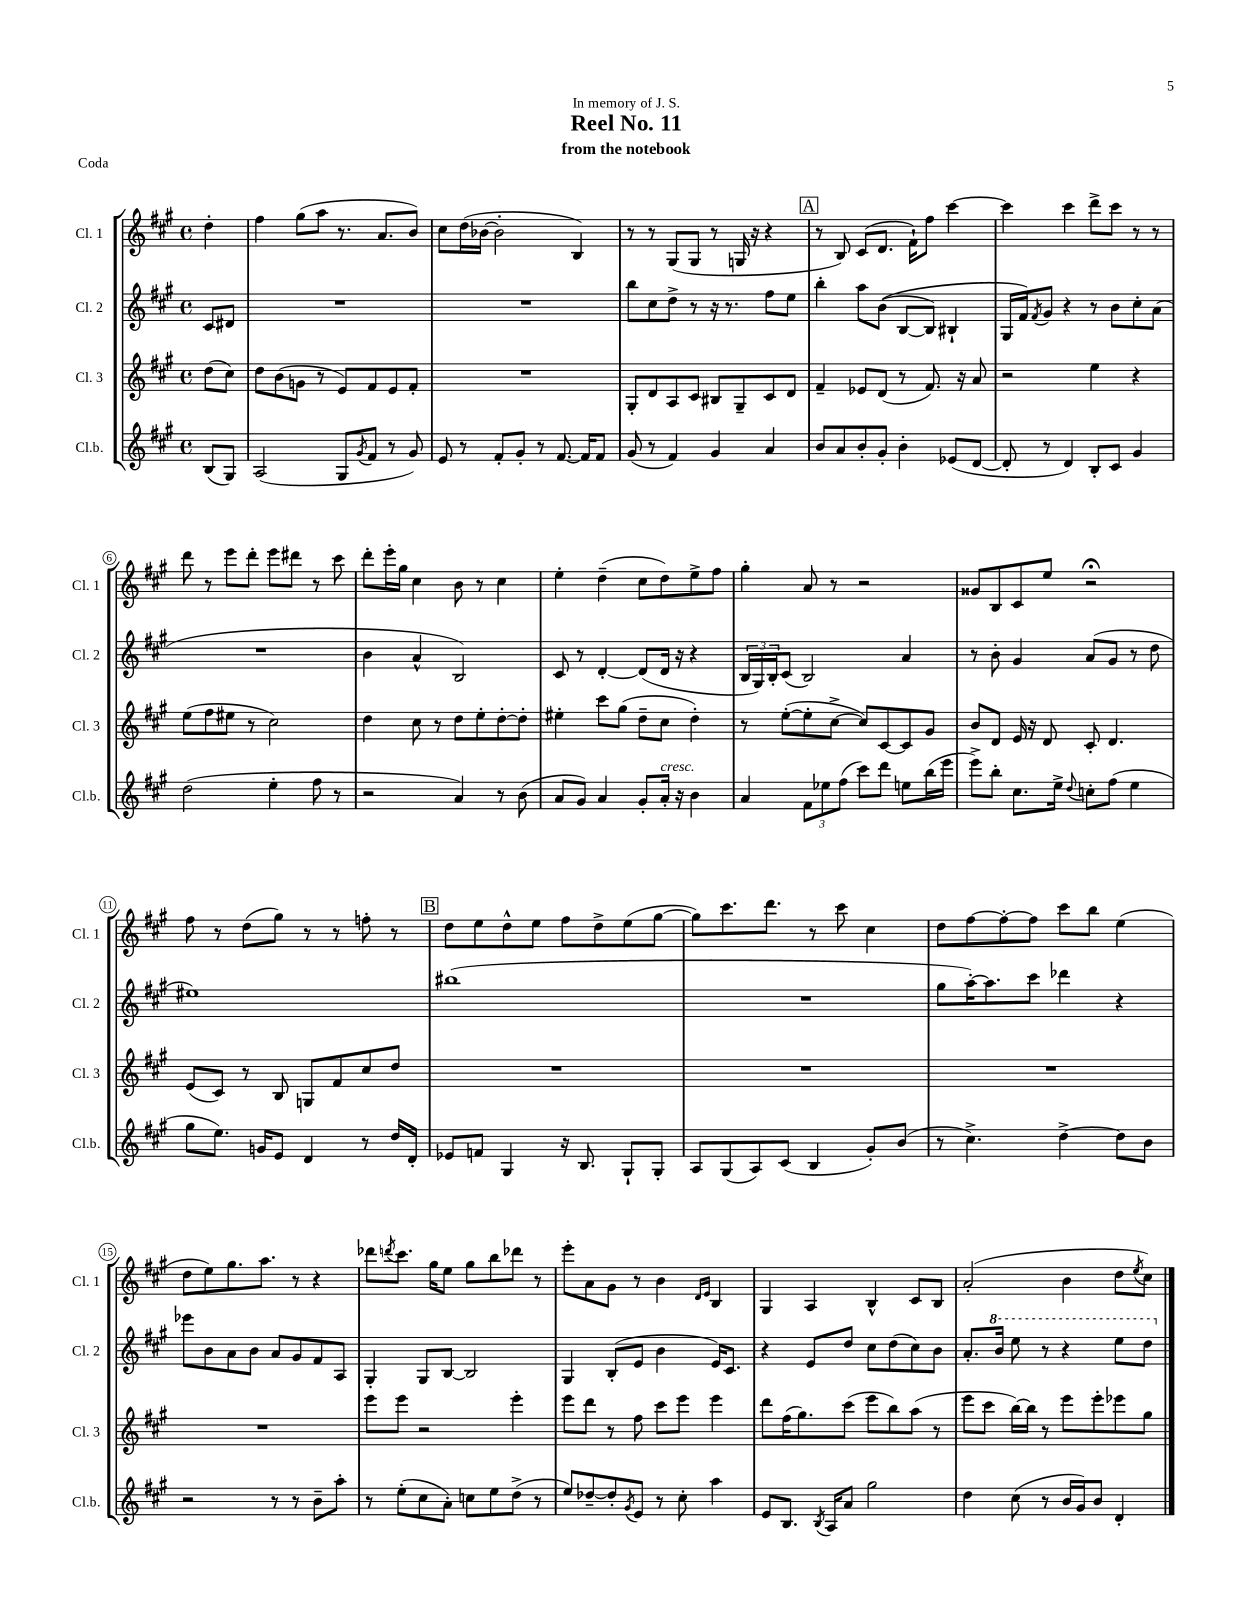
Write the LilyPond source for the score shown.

\header { title = "Reel No. 11" subtitle = "from the notebook" dedication = "In memory of J. S." piece = "Coda" }
<<
\new StaffGroup <<
\new Staff = "s0" \with { instrumentName = "Cl. 1" shortInstrumentName = "Cl. 1" } {
    \clef treble \key a \major \defaultTimeSignature \time 4/4 \partial 4
    d''4-. |
    fis''4 gis''8( a''8 r8. a'8. b'8) |
    cis''8 d''16( bes'16~ bes'2-. b4) |
    r8 r8 gis8( gis8 r8 g16 r16 r4 |
    \mark \markup { \box "A" } r8 b8) cis'8( d'8. fis'16-!) fis''8 cis'''4~ |
    cis'''4 cis'''4 d'''8-> cis'''8 r8 r8 |
    d'''8 r8 e'''8 d'''8-. e'''8 dis'''8 r8 cis'''8 |
    d'''8-. e'''16-. gis''16 cis''4 b'8 r8 cis''4 |
    e''4-. d''4--( cis''8 d''8) e''8-> fis''8 |
    gis''4-. a'8 r8 r2 |
    gisis'8 b8 cis'8 e''8 r2\fermata |
    fis''8 r8 d''8( gis''8) r8 r8 f''8-. r8 |
    \mark \markup { \box "B" } d''8 e''8 d''8-^ e''8 fis''8 d''8-> e''8( gis''8~ |
    gis''8) cis'''8. d'''8. r8 cis'''8 cis''4 |
    d''8 fis''8~ fis''8~-. fis''8 cis'''8 b''8 e''4( |
    d''8 e''8) gis''8. a''8. r8 r4 |
    des'''8 \acciaccatura { d'''8 } cis'''8. gis''16 e''8 gis''8 b''8 des'''8 r8 |
    e'''8-. a'8 gis'8 r8 b'4 \grace { d'16 e'16 } b4 |
    gis4 a4 b4-^ cis'8 b8 |
    a'2-.( b'4 d''8 \acciaccatura { e''8 } cis''8) \bar "|." |
}
\new Staff = "s1" \with { instrumentName = "Cl. 2" shortInstrumentName = "Cl. 2" } {
    \clef treble \key a \major \defaultTimeSignature \time 4/4 \partial 4
    cis'8 dis'8 |
    R1 |
    R1 |
    b''8 cis''8 d''8-> r8 r16 r8. fis''8 e''8 |
    \mark \markup { \box "A" } b''4-. a''8 b'8(\( b8~ b8) bis4-! |
    gis16 fis'16\) \acciaccatura { fis'8 } gis'8 r4 r8 b'8 cis''8-. a'8( |
    R1 |
    b'4 a'4-^ b2) |
    cis'8 r8 d'4~-. d'8( d'16 r16 r4 |
    \tuplet 3/2 { b16 gis16) b16-. } cis'8( b2) a'4 |
    r8 b'8-. gis'4 a'8( gis'8 r8 d''8 |
    eis''1) |
    \mark \markup { \box "B" } bis''1( |
    R1 |
    gis''8 a''16~-.) a''8. cis'''8 des'''4 r4 |
    ees'''8 b'8 a'8 b'8 a'8 gis'8 fis'8 a8 |
    gis4-. gis8 b8~ b2 |
    gis4 b8-.( e'8 b'4 e'16) cis'8. |
    r4 e'8 d''8 cis''8 d''8( cis''8) b'8 |
    a'8.-. \ottava #1 b''16 e'''8 r8 r4 e'''8 d'''8 \ottava #0 \bar "|." |
}
\new Staff = "s2" \with { instrumentName = "Cl. 3" shortInstrumentName = "Cl. 3" } {
    \clef treble \key a \major \defaultTimeSignature \time 4/4 \partial 4
    d''8( cis''8) |
    d''8 b'8( g'8 r8 e'8) fis'8 e'8 fis'8-. |
    R1 |
    gis8-. d'8 a8 cis'8 bis8 gis8-- cis'8 d'8 |
    \mark \markup { \box "A" } fis'4-- ees'8 d'8( r8 fis'8.) r16 a'8 |
    r2 e''4 r4 |
    e''8( fis''8 eis''8 r8 cis''2) |
    d''4 cis''8 r8 d''8 e''8-. d''8~-. d''8-. |
    eis''4-. cis'''8 gis''8( d''8-- cis''8 d''4-.) |
    r8 e''8~-.( e''8-. cis''8~-> cis''8) cis'8~ cis'8 gis'8 |
    b'8 d'8 e'16 r16 d'8 cis'8-. d'4. |
    e'8( cis'8) r8 b8 g8 fis'8 cis''8 d''8 |
    \mark \markup { \box "B" } R1 |
    R1 |
    R1 |
    R1 |
    e'''8 e'''8 r2 e'''4-. |
    e'''8 d'''8 r8 fis''8 cis'''8 e'''8 e'''4 |
    d'''8 fis''16( gis''8.) cis'''8( e'''8 b''8) a''8( r8 |
    e'''8 cis'''8 b''16~) b''16 r8 e'''8 e'''8-. ees'''8 gis''8 \bar "|." |
}
\new Staff = "s3" \with { instrumentName = "Cl.b." shortInstrumentName = "Cl.b." } {
    \clef treble \key a \major \defaultTimeSignature \time 4/4 \partial 4
    b8( gis8) |
    a2( gis8 \acciaccatura { gis'8 } fis'8 r8 gis'8) |
    e'8 r8 fis'8-. gis'8-. r8 fis'8.~ fis'16 fis'8 |
    gis'8( r8 fis'4) gis'4 a'4 |
    \mark \markup { \box "A" } b'8 a'8 b'8-. gis'8-. b'4-. ees'8( d'8~ |
    d'8-. r8 d'4) b8-. cis'8 gis'4 |
    d''2( e''4-. fis''8 r8 |
    r2 a'4) r8 b'8( |
    a'8 gis'8) a'4 gis'8-. a'16-.^\markup { \italic "cresc." } r16 b'4 |
    a'4 \tuplet 3/2 { fis'8 ees''8 fis''8( } cis'''8) d'''8 e''8 b''16( e'''16 |
    e'''8->) b''8-. cis''8. e''16-> \appoggiatura { d''8 } c''8-. fis''8( e''4 |
    gis''8 e''8.) g'16 e'8 d'4 r8 d''16 d'16-. |
    \mark \markup { \box "B" } ees'8 f'8 gis4 r16 b8. gis8-! gis8-. |
    a8 gis8( a8) cis'8( b4 gis'8-.) b'8( |
    r8 cis''4.->) d''4~-> d''8 b'8 |
    r2 r8 r8 b'8-- a''8-. |
    r8 e''8-.( cis''8 a'8-.) c''8 e''8 d''8->( r8 |
    e''8) des''8~-- des''8-. \acciaccatura { gis'8 } e'8 r8 cis''8-. a''4 |
    e'8 b8. \acciaccatura { b8 } a16 a'8 gis''2 |
    d''4 cis''8( r8 b'16 gis'16) b'8 d'4-. \bar "|." |
}
>>
>>
\layout { \context { \Score \override BarNumber.stencil = #(make-stencil-circler 0.1 0.3 ly:text-interface::print) } }
